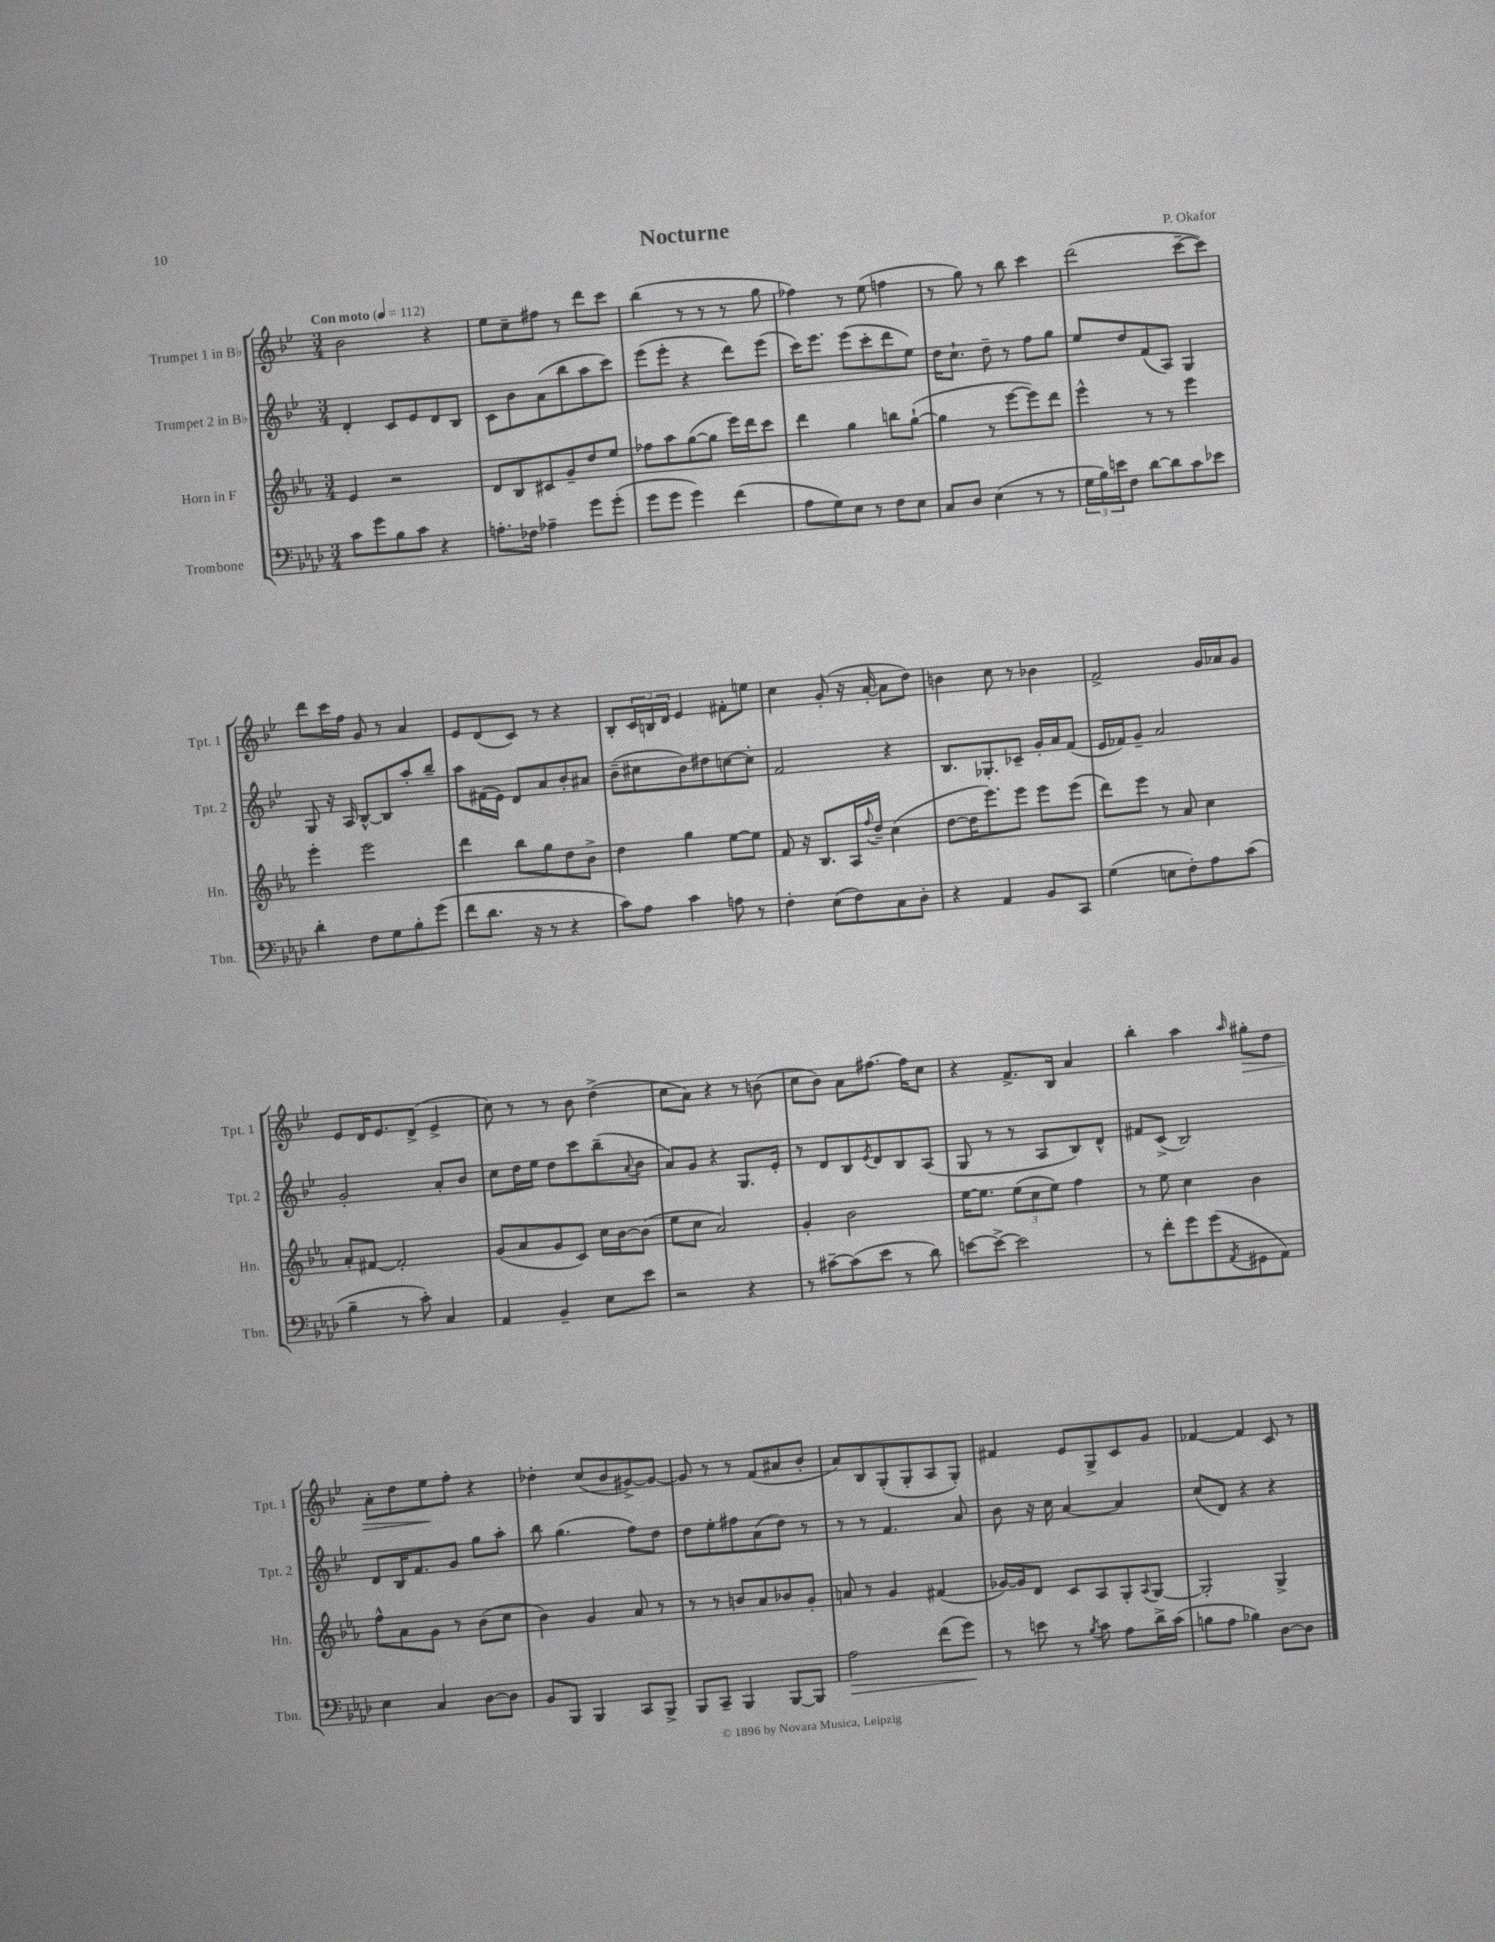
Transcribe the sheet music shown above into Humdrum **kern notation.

**kern	**kern	**kern	**kern
*staff4	*staff3	*staff2	*staff1
*clefF4	*clefG2	*clefG2	*clefG2
*k[b-e-a-d-]	*k[b-e-a-]	*k[b-e-]	*k[b-e-]
*M3/4	*M3/4	*M3/4	*M3/4
*MM112	*MM112	*MM112	*MM112
8c	4e-	4d'	2b-
8g	.	.	.
8B-	2r	8c	.
8c	.	8e-	.
4r	.	8d	4r
.	.	8B-	.
=	=	=	=
8.A'	8d	8c	8ee-
.	8B-	8b-	8cc~
16F-	.	.	.
4A-~	8c#	(8a	8ff#
.	8g~	8bb-	8r
8g	8dd	8aa	8ddd
(8g'	8ee-	8ccc)	8ccc
=	=	=	=
8g	8ff-	(8eee-	(4bb-
8g	8aa-	8eee-'	.
4g)	([8gg	4r	8r
.	8gg]	.	8r
(4f	16eee-)	8ddd)	8r
.	16ddd	.	.
.	8ccc	(8eee-	8gg
=	=	=	=
8A-	4ddd	16ccc)	4ff-)
.	.	8.eee-	.
8G)	.	.	.
8E-	4gg	(8eee-	8r
8r	.	8ccc'	(8ee-
8F	8bb	8ddd	4ff
8E-	([8gg`	8ee-)	.
=	=	=	=
8C	4gg]	16dd	8r
.	.	8.cc`	.
8D-	.	.	8gg)
(4E-	8r	8dd~	8r
.	[8eee-	8r	8bb-
8r	8eee-])	8ff	4ccc
8r	8ddd	8gg	.
=	=	=	=
24G	4eee-^^	8ee-	(2ddd
24B-)	.	.	.
24e	.	.	.
8F	.	8dd	.
[8d-	8r	(8f	.
8d-]	8r	8A)	.
8c	4eee-	4G	[8ccc~
8e-	.	.	8ccc])
=	=	=	=
4d-'	4eee-'	8G	8ddd
.	.	16r	16ccc
.	.	16A	16ff
8F	2eee-	[8B-^^	8g
8G	.	8B-]	8r
8B-'	.	8aa'	4a
(8g	.	8bb-~	.
=	=	=	=
8f	4ddd	8aa	8e-
8.d-	.	(16f#	(8d
.	.	16e-)	.
.	8bb-	8d	8c)
16r	.	.	.
8r	8gg	8a	8r
4r	8dd	8b-'	4r
.	8b-^	8a#	.
=	=	=	=
8c)	4dd	(8b-~	8B-'
8A-	.	8cc#	24c
.	.	.	24B
.	.	.	24d
4c	4gg	8b-)	4e-
.	.	8dd#	.
8A	[8ee-	[8cc	8f#'
8r	8ee-]	8cc']	8ee
=	=	=	=
4F'	8f	2f	4cc
.	16r	.	.
.	8.B-	.	.
(8E-	.	.	(8g'
8F)	16A-	.	16r
.	8qqff	.	.
.	16dd~	.	[16a'
8C	(4cc	4r	8a]
8D-'	.	.	8dd)
=	=	=	=
4r	[8dd	8.B-	4b
.	16dd]	.	.
.	8.eee-)	8.G-'	.
4AA-	.	.	8cc
.	8eee-	8c-~	8r
8BB-	8eee-	16g'	4b-
.	.	16a	.
8CC	(8eee-	(8f	.
=	=	=	=
(4G	8ddd)	16e-	2f^
.	.	16f-)	.
.	8eee-	8g~	.
8E	8r	2a	.
8F')	8a-	.	.
8A-	4cc	.	16g
.	.	.	16a-
(8c	.	.	8g
=	=	=	=
4B-~	8a-'	2g'	8e-
.	[8f#	.	16d
.	.	.	8.e-
8r	2f#']	.	.
8c')	.	.	(8d^
4C	.	8a'	4e-^
.	.	8b-	.
=	=	=	=
4AA-	(8g	8cc	8cc)
.	8a-	16dd	8r
.	.	16ee-	.
4BB-~	8g	8dd	8r
.	8c)	8ccc	8b-
8E-	16cc	(8bb-~	(4dd^
.	[16b-	.	.
.	.	8qqa	.
8e-	(8b-]	8b-	.
=	=	=	=
2r	8ee-	8a)	8cc
.	8cc	8g	8a)
.	2a-)	4r	4r
4r	.	8.G	8r
.	.	.	(8b
.	.	16e-'	.
=	=	=	=
8r	4g'	8r	8cc
[8c#~	.	8d	8b-)
(8c#]	2b-	8B-	8a
.	.	8qe-	.
8e-	.	8d	[8.ff#
8r	.	8B-	.
.	.	.	16ff#]
8d-)	.	(8A	8cc
=	=	=	=
[8e	[16ee-	8G	4r
.	8.ee-]	.	.
8e^_	.	8r	.
2e]	(12ee-	8r	8.f^
.	12cc	.	.
.	.	8A	.
.	12ee-)	.	.
.	.	.	16B-
.	4ff	8B-)	4a
.	.	8d^^	.
=	=	=	=
8r	8r	8f#	4bb-'
8f'	8ee-	(8c^	.
8g	4cc	2B-)	4aa
(8g	.	.	.
8qAA-	.	.	16qqaa
8GG#	4b-	.	8gg#'
8AA-)	.	.	8dd
=	=	=	=
4E-	8ff^^	8d	8a'
.	8a-	16B-	8dd
.	.	8.f	.
4C	8g	.	8ee-
.	8r	8g	8ff'
[8D-	(8b-	8gg	4r
8D-]	8cc	8aa'	.
=	=	=	=
8BB-	4b-)	8bb-	4dd-'
8BBB-	.	(4.gg	.
4BBB-	4g	.	(8cc
.	.	.	8b-
8CC	8a-	8ff)	[8g#^)
8BBB-^	8r	8dd	8g#_
=	=	=	=
8BBB-	8r	8dd	8g#]
8CC~	8r	8ee-'	8r
4BBB-	8b	8ff#	8r
.	8a-	(8a	(8f
[8BBB-	8b-	8dd)	8a#
8BBB-]	8g'	8r	8b-'
=	=	=	=
2A-	8a	8r	8a)
.	8r	8r	8B-
.	4g	4.f	(8G'
.	.	.	8G'
(8f	(4f#	.	8A
8g)	.	8a	8G')
=	=	=	=
8r	[16g-)	8b-	4f#
.	16g-]	.	.
8e	8d	16r	.
.	.	16cc	.
8r	8c	[4a	8e-
8qB-	.	.	.
8c	8A-	.	8G^
8A-	8G'	4a]	8c
.	8qqA-	.	.
16d-^	[8G	.	8g
(16c	.	.	.
=	=	=	=
8B	2G']	(8cc	[4f-
8A-	.	8d)	.
4B-)	.	4r	4f-]
[8D-	4G^	4r	8c
8D-]	.	.	8r
==	==	==	==
*-	*-	*-	*-
